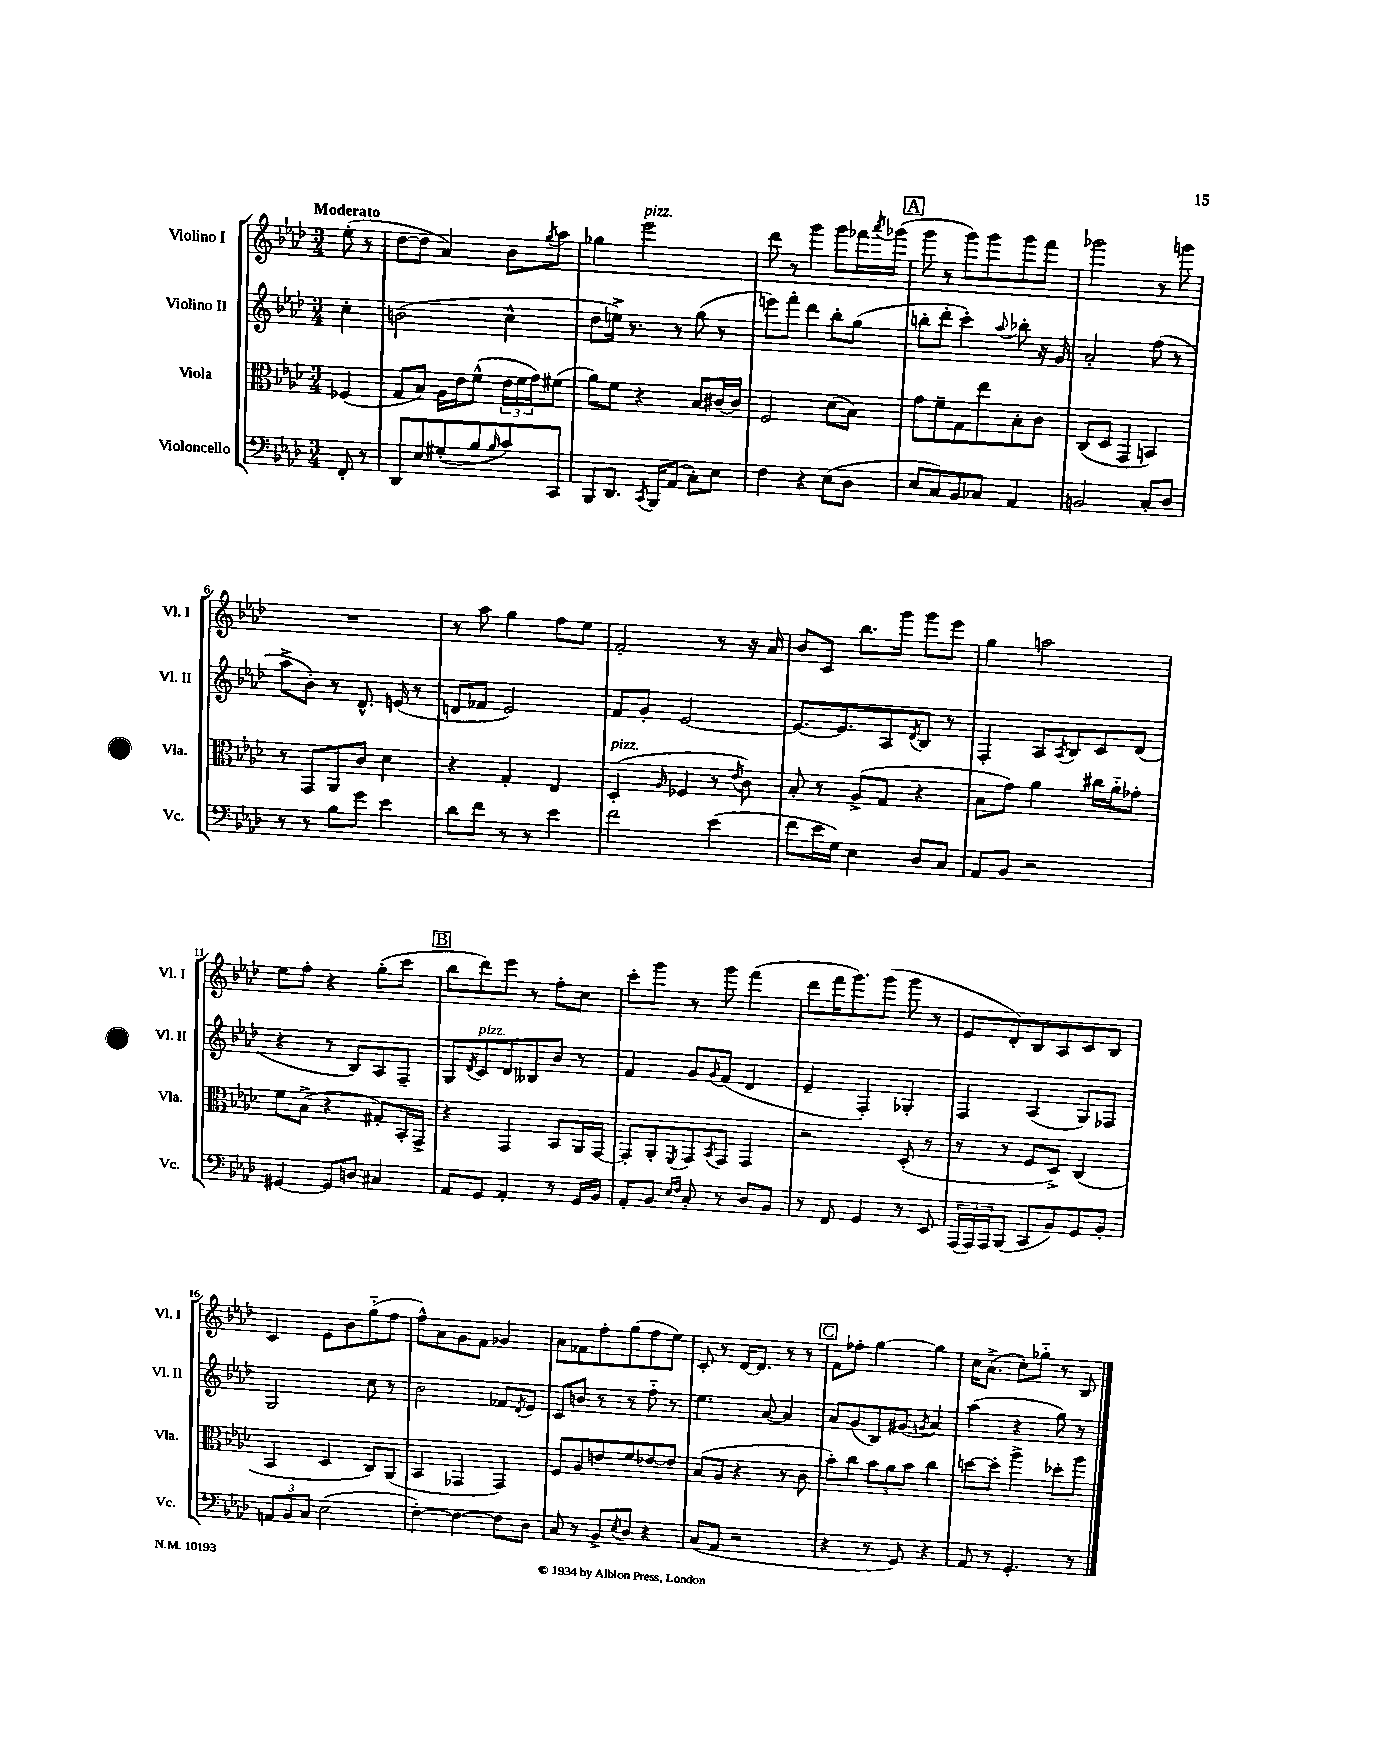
<<
\new StaffGroup <<
\new Staff = "s0" \with { instrumentName = "Violino I" shortInstrumentName = "Vl. I" } {
    \clef treble \key aes \major \numericTimeSignature \time 3/4 \partial 4 \tempo "Moderato"
    ees''8-.( r8 |
    des''8~ des''8 aes'4) bes'8 \acciaccatura { g''8 } aes''8 |
    ges''4 ees'''2^\markup { \italic "pizz." } |
    des'''8 r8 g'''4 g'''8 fes'''16 \acciaccatura { aes'''8 } ges'''16( |
    \mark \markup { \box "A" } g'''8 r8 g'''8) g'''8 g'''8 f'''8 |
    ges'''2 r8 g'''8 |
    R2. |
    r8 aes''8 g''4 f''8 ees''8 |
    f'2-. r8 r16 aes'16 |
    bes'8 c'8 bes''8. g'''16 g'''8 ees'''8 |
    g''4 a''2 |
    ees''8 f''8-. r4 g''8-.( c'''8 |
    \mark \markup { \box "B" } bes''8 des'''8) ees'''8 r8 f''8-. c''8 |
    c'''8-. g'''8 r8 g'''8 f'''4( |
    des'''8 f'''16 g'''8.) g'''8( g'''8 r8 |
    ees'8 des'8-.) bes8 aes8 c'8 bes8 |
    c'4 ees'8 bes'8 g''8-_( f''8 |
    f''8-^) aes'8 g'8 f'8 ges'4 |
    aes'8 fes'8 f''8-. g''8( f''8 ees''8) |
    c'8-. r8 des'16~ des'8. r8 r8 |
    \mark \markup { \box "C" } f'8 fes''8-. g''4~ g''4 |
    c''16 aes'8.->( c''8-.) ges''8-_ r8 bes8 \bar "|." |
}
\new Staff = "s1" \with { instrumentName = "Violino II" shortInstrumentName = "Vl. II" } {
    \clef treble \key aes \major \numericTimeSignature \time 3/4 \partial 4
    c''4-. |
    b'2( c''4-^ |
    des''8 e''16->) r8. r8 g''8( r8 |
    e'''8) f'''8-. des'''4 bes''8-. g''8( |
    \mark \markup { \box "A" } b''8-. des'''8-. c'''4-.) \appoggiatura { aes''8 } bes''8-. r16 g'16 |
    aes'2-. f''8( r8 |
    aes''8-> bes'8-.) r8 des'8.-^ e'16( r8 |
    d'8 fes'8 ees'2) |
    f'8 g'8-. ees'2~ |
    ees'8.~ ees'8. aes8 \acciaccatura { des'8 } bes8 r8 |
    f4-. aes8 \acciaccatura { aes8 } bes8 c'8 des'8( |
    r4 r8 bes8) aes8 f8-- |
    \mark \markup { \box "B" } g8 \acciaccatura { des'8 } c'8^\markup { \italic "pizz." } des'8 beses8 bes'8 r8 |
    f'4 g'8 \appoggiatura { g'8 } f'8( des'4 |
    ees'4-- f4-.) ges4-. |
    f4 aes4( g8) fes8 |
    g2 c''8 r8 |
    bes'2 fes'8 \acciaccatura { des'8 } ees'8 |
    c'8 b'8 r8 r8 f''8-_ r8 |
    ees''4. aes'8~ aes'4 |
    \mark \markup { \box "C" } aes'8 g'8( bes8) gis'8( \acciaccatura { g'8 } aes'4) |
    aes''4( r4 g''8) r8 \bar "|." |
}
\new Staff = "s2" \with { instrumentName = "Viola" shortInstrumentName = "Vla." } {
    \clef alto \key aes \major \numericTimeSignature \time 3/4 \partial 4
    fes4( |
    g8 bes8) aes16 ees'16 f'8-^( \tuplet 3/2 { ees'16 f'16 g'16) } fis'8( |
    aes'8) f'8 r4 bes8 cis'16~ cis'16 |
    f2 des'8( bes8) |
    \mark \markup { \box "A" } g'8 f'8-- g8 ees''8 bes8-. c'8 |
    c8( des8 g,4 b,4) |
    r8 g,8 aes,8 c'8 des'4 |
    r4 g4-. ees4 |
    des4-.^\markup { \italic "pizz." }( \grace { aes16 } fes4 r8 \acciaccatura { ees'8 } c'8) |
    bes8-. r8 aes8->( g8 r4 |
    bes8 g'8) aes'4 cis''16 aes'16-_ ges'8-. |
    f'8 bes8->( r4 gis8-.) bes,16-. g,16-> |
    \mark \markup { \box "B" } r4 g,4 bes,8 aes,16 g,16~ |
    g,8-. aes,8-. \acciaccatura { f,8 } g,8 \acciaccatura { bes,8 } g,8 g,4 |
    r2 des8-.( r8 |
    r8 r8 f8 des8->) c4( |
    bes,4 des4 c8) aes,8( |
    bes,4 ges,4 ges,4) |
    f8 aes8 e'8 f'8 ees'8~ ees'8 |
    bes8( aes8 r4 r8 c'8 |
    \mark \markup { \box "C" } bes'8-.) c''8 \tuplet 3/2 { bes'8 aes'8 bes'8 } c''4 |
    d''8~ d''8-. aes''4-> des''8-. aes''8 \bar "|." |
}
\new Staff = "s3" \with { instrumentName = "Violoncello" shortInstrumentName = "Vc." } {
    \clef bass \key aes \major \numericTimeSignature \time 3/4 \partial 4
    f,8-. r8 |
    des,8 ees8 gis8-.( bes8 \grace { bes16 } c'8) c,8 |
    bes,,8 des,8. \acciaccatura { c,8 } bes,,16 aes,8( c8-.) ees8 |
    f4 r4 ees8( des8 |
    \mark \markup { \box "A" } ees8 c8) bes,8 ces8 aes,4 |
    b,2 c8-. des8 |
    r8 r8 bes8 g'8 ees'4 |
    des'8 f'8 r8 r8 ees'4 |
    f'2 ees'4( |
    f'8 ees'16 g16) ees4 des8 c8 |
    aes,8 bes,8 r2 |
    gis,4~ gis,8 d8 cis4 |
    \mark \markup { \box "B" } aes,8 g,8 aes,4-. r8 g,16 bes,16 |
    aes,8-. bes,8 \grace { ees16 f16 } c8-. r8 des8 bes,8 |
    r8 f,8 g,4 r8 ees,8 |
    \tuplet 3/2 { aes,,16( aes,,16) aes,,16 } bes,,8( c,8 bes,8) g,8 bes,8-. |
    \tuplet 3/2 { a,8 bes,8 c8 } ees2( |
    f4~-.) f4~ f8 des8 |
    c8 r8 bes,8-> \acciaccatura { ees8 } des8 r4 |
    c8( aes,8 r2 |
    \mark \markup { \box "C" } r4 r8 g,8) r4 |
    aes,8 r8 g,4.-. r8 \bar "|." |
}
>>
>>
